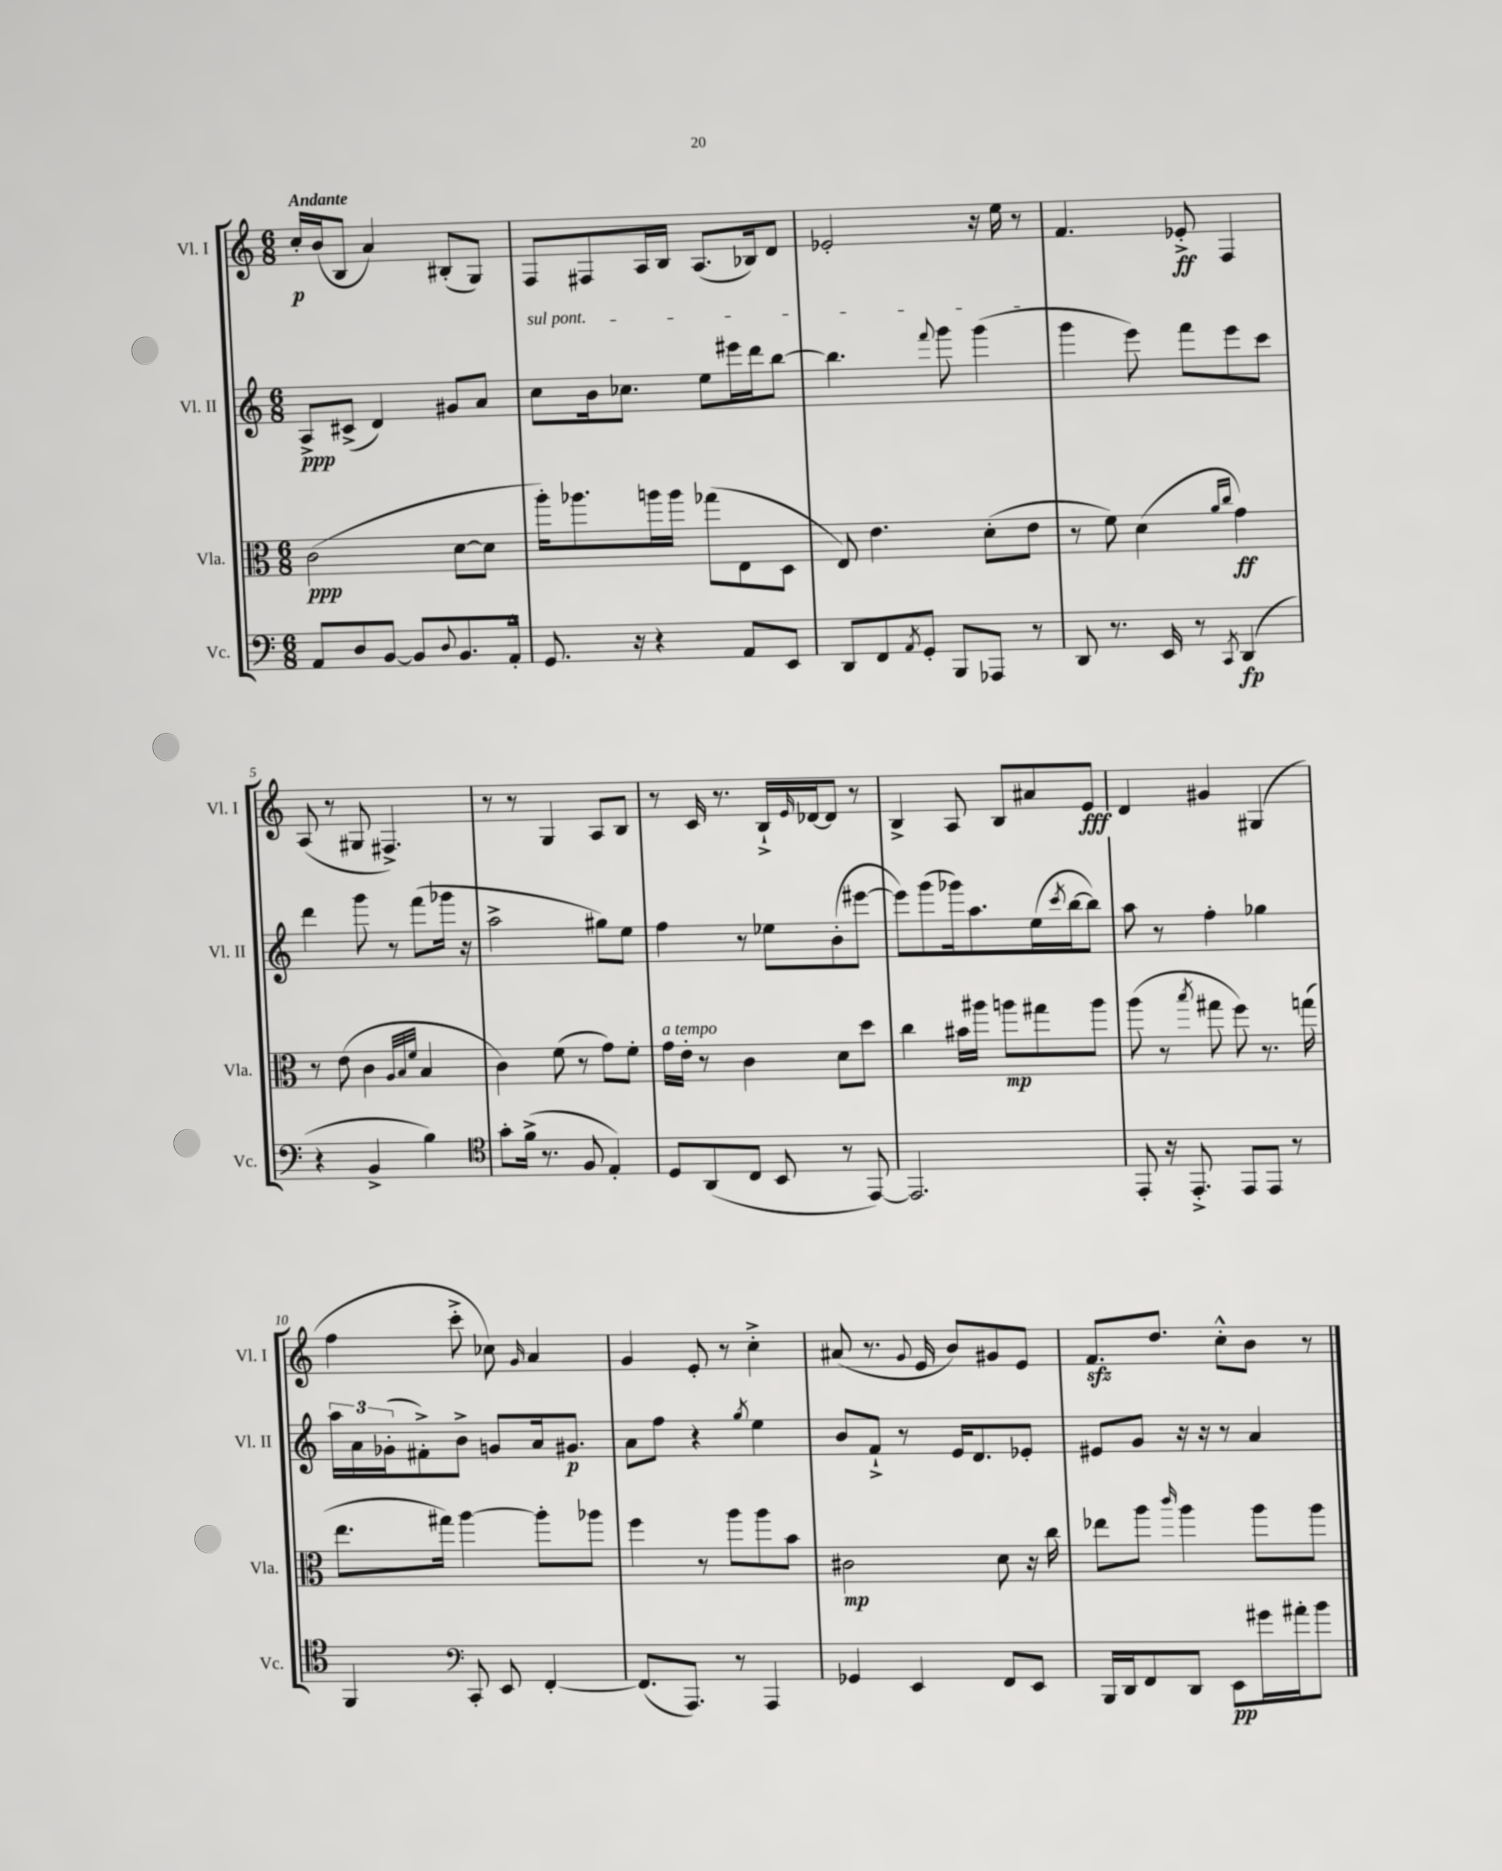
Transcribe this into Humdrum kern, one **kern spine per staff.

**kern	**kern	**kern	**kern
*staff4	*staff3	*staff2	*staff1
*clefF4	*clefC3	*clefG2	*clefG2
*k[]	*k[]	*k[]	*k[]
*M6/8	*M6/8	*M6/8	*M6/8
8AA	(2c	8A^	16cc'
.	.	.	(16b
8D	.	(8c#^	8B
[8BB	.	4d)	4a)
8BB]	.	.	.
8qqD	.	.	.
8.BB	[8d	8g#	(8B#'
.	8d]	8a	8G)
16AA'^^	.	.	.
=	=	=	=
8.GG	16aa')	8cc	8F
.	8.aa-	.	.
.	.	16b	8F#
16r	.	8.cc-	.
4r	16aa	.	16A
.	16aa	.	16B
.	(8gg-	8ee	(8.A
8AA	8E	16eee#	.
.	.	16ddd	16B-)
8EE	8D	[8bb	8d
=	=	=	=
8DD	8E)	4.bb]	2e-'
8FF	4.e	.	.
8qAA	.	.	.
8GG'	.	.	.
.	.	8qqfff	.
8BBB	.	8ggg	.
8AAA-	(8d'	(4ggg	16r
.	.	.	16ee
8r	8e	.	8r
=	=	=	=
8DD	8r	4ggg	4.f
8.r	8f)	.	.
.	(4d	8eee)	.
16EE	.	.	.
8r	.	8fff	8e-'^
.	16qqa	.	.
8qCC	16qqcc	.	.
(4DD	4g)	8eee	4F
.	.	8ccc	.
=	=	=	=
4r	8r	4ddd	(8A
.	(8e	.	8r
4BB^	4c	8ggg	8G#
.	.	8r	4.F#^)
.	32qqA	.	.
.	32qqB	.	.
.	32qqf	.	.
4B)	4B	(8fff	.
.	.	16ggg-	.
.	.	16r	.
=	=	=	=
*clefC4	*	*	*
8g'	4c)	2aa^	8r
(16f^	.	.	8r
8.r	.	.	.
.	(8f	.	4G
8F	8r	.	.
4E')	8g)	8gg#)	8A
.	8f'	8ee	8B
=	=	=	=
8D	16g	4ff	8r
.	16e'	.	.
(8AA	8r	.	16c
.	.	.	8.r
8C	4c	8r	.
8BB	.	8ee-	16B`^
.	.	.	16qqe
.	.	.	[16d-
8r	8d	(8b'	8d-]
[8EE)	8dd	[8eee#	8r
=	=	=	=
2.EE]	4cc	8eee#])	4B^
.	.	(8ggg	.
.	16b#	16ggg-)	8A
.	16aa#	8.aa	.
.	8aa	.	8B
.	8gg#	(16ee	8a#
.	.	8qccc	.
.	.	[16bb	.
.	8aa	8bb])	8e
=	=	=	=
8EE'	(8aa	8aa	4d
16r	8r	8r	.
8.EE'^	.	.	.
.	8qbb	.	.
.	8gg#	4ff'	4g#
8EE	8ff)	.	.
8EE	8.r	4gg-	(4G#
8r	.	.	.
.	(16gg	.	.
=	=	=	=
4FF	8.ee	24aa	4ff
.	.	24a	.
.	.	(24g-'	.
.	.	8f#'^)	.
.	16gg#)	.	.
*clefF4	*	*	*
8CC'	[4aa	8b^	8ccc'^
8EE	.	8g	8cc-)
.	.	.	16qqg
[4FF'	8aa']	16a	4a
.	.	8.g#	.
.	8aa-	.	.
=	=	=	=
(8.FF]	4ff	8a	4g
.	.	8ff	.
8.AAA)	.	.	.
.	8r	4r	8e'
8r	8aa	.	8r
.	.	8qgg	.
4AAA	8aa	4ee	4cc'^
.	8b	.	.
=	=	=	=
4GG-	2c#	8b	(8a#
.	.	8f`^	8.r
4EE	.	8r	.
.	.	.	8qqg
.	.	.	16e
.	.	16e	8b)
.	.	8.d	.
8FF	8d	.	8g#
8EE	16r	8e-'	8e
.	16cc	.	.
=	=	=	=
16BBB	8ee-	8e#	8.f
16DD	.	.	.
8FF	8aa	8g	.
.	.	.	8.dd
.	16qqccc	.	.
8DD	4aa	16r	.
.	.	16r	.
8EE	.	8r	8cc'^^
16g#	8aa	4a	8b
16a#'	.	.	.
8b	8aa	.	8r
==	==	==	==
*-	*-	*-	*-
